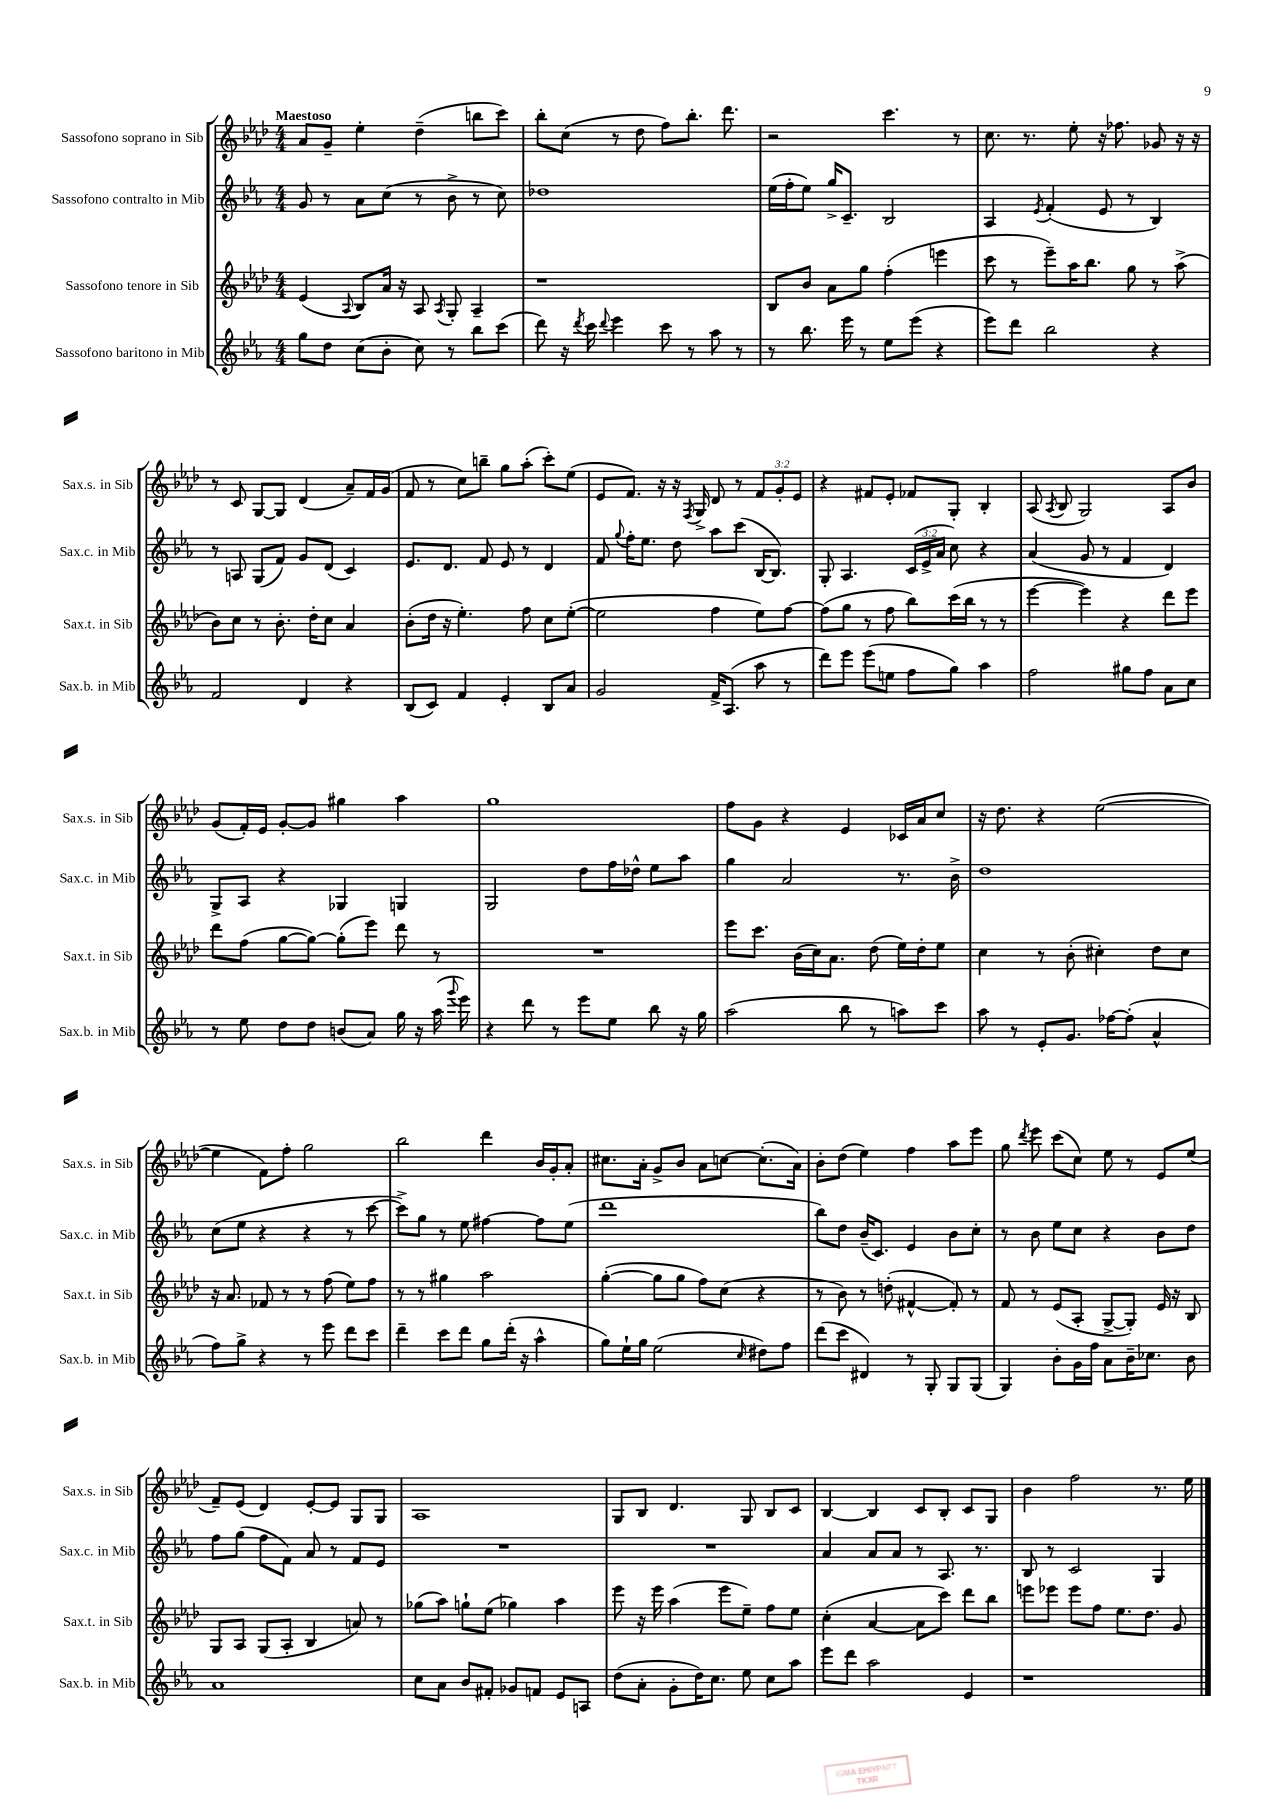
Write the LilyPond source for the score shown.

<<
\new StaffGroup <<
\new Staff = "s0" \with { instrumentName = "Sassofono soprano in Sib" shortInstrumentName = "Sax.s. in Sib" } {
    \clef treble \key aes \major \numericTimeSignature \time 4/4 \override Staff.TupletNumber.text = #tuplet-number::calc-fraction-text \tempo "Maestoso"
    \autoBeamOff aes'8[ g'8]-- ees''4-. des''4--( b''8[ c'''8]) |
    bes''8[-. c''8]( r8 des''8 f''8[) bes''8.]-. des'''8. |
    r2 c'''4. r8 |
    c''8. r8. ees''8-. r16 fes''8. ges'8 r16 r16 |
    r8 c'8 g8[~ g8] des'4( aes'8[--) f'16 g'16]( |
    f'8 r8 c''8[) b''8]-- g''8[ aes''8]-.( c'''8[-.) ees''8]( |
    ees'8[ f'8.]) r16 r16 \acciaccatura { f8 } g16-> des'8 r8 \tuplet 3/2 { f'8[ g'8-. ees'8] } |
    r4 fis'8[ ees'8]-. fes'8[ g8]-. bes4-. |
    aes8( \acciaccatura { aes8 } bes8 g2) aes8[ bes'8] |
    g'8[( f'16-.) ees'16] g'8[~-. g'8] gis''4 aes''4 |
    g''1 |
    f''8[ g'8] r4 ees'4 ces'16[ aes'16 c''8] |
    r16 des''8. r4 ees''2~( |
    ees''4 f'8[) f''8]-. g''2 |
    bes''2 des'''4 bes'16[ g'16-. aes'8]-. |
    cis''8.[ aes'16]-. g'8[-> bes'8] aes'8[ c''8]~ c''8.[-.( aes'16]) |
    bes'8[-. des''8]( ees''4) f''4 aes''8[ ees'''8] |
    g''8 \acciaccatura { des'''8 } ees'''8 c'''8[( c''8]) ees''8 r8 ees'8[ ees''8]( |
    f'8[--) ees'8]( des'4) ees'8[~-. ees'8] g8[ g8] |
    aes1 |
    g8[ bes8] des'4. g8 bes8[ c'8] |
    bes4~ bes4 c'8[ bes8]-. c'8[ g8] |
    bes'4 f''2 r8. ees''16 \bar "|." |
}
\new Staff = "s1" \with { instrumentName = "Sassofono contralto in Mib" shortInstrumentName = "Sax.c. in Mib" } {
    \clef treble \key ees \major \numericTimeSignature \time 4/4 \override Staff.TupletNumber.text = #tuplet-number::calc-fraction-text
    \autoBeamOff g'8 r8 aes'8[ c''8]( r8 bes'8-> r8 c''8) |
    des''1 |
    ees''16[( f''16-. ees''8]) g''16[-> c'8.]-- bes2 |
    aes4 \acciaccatura { ees'8 } f'4-.( ees'8 r8 bes4) |
    r8 a8 g8[( f'8]) g'8[ d'8]( c'4) |
    ees'8.[ d'8.] f'8 ees'8 r8 d'4 |
    f'8 \appoggiatura { g''8 } f''16[-. ees''8.] d''8 aes''8[ c'''8]( bes16[~ bes8.]) |
    g8-. aes4. \tuplet 3/2 { c'16[( ees'16-> aes'16] } c''8) r4 |
    aes'4( g'8 r8 f'4 d'4) |
    g8[-> aes8] r4 ges4 g4 |
    g2 d''8[ f''16 des''16]-^ ees''8[ aes''8] |
    g''4 aes'2 r8. bes'16-> |
    d''1 |
    c''8[( ees''8] r4 r4 r8 c'''8~ |
    c'''8[->) g''8] r8 ees''8 fis''4~ fis''8[ ees''8]( |
    d'''1 |
    bes''8[) d''8] bes'16[--( c'8.]) ees'4 bes'8[ c''8]-. |
    r8 bes'8 ees''8[ c''8] r4 bes'8[ d''8] |
    f''8[ g''8]( f''8[ f'8]) aes'8 r8 f'8[ ees'8] |
    R1 |
    R1 |
    aes'4 aes'8[ aes'8] r8 aes8. r8. |
    bes8 r8 c'2 g4 \bar "|." |
}
\new Staff = "s2" \with { instrumentName = "Sassofono tenore in Sib" shortInstrumentName = "Sax.t. in Sib" } {
    \clef treble \key aes \major \numericTimeSignature \time 4/4
    \autoBeamOff ees'4( \appoggiatura { aes8 } bes8[) aes'16] r16 aes8 \acciaccatura { aes8 } g8-. aes4-- |
    r1 |
    bes8[ bes'8] aes'8[ g''8] f''4-.( e'''4 |
    c'''8 r8 ees'''8[--) aes''16 bes''8.] g''8 r8 aes''8->( |
    bes'8[) c''8] r8 bes'8.-. des''16[-. c''8] aes'4 |
    bes'8[-.( des''16] r16 ees''4.-.) f''8 c''8[ ees''8]~-.( |
    ees''2 f''4 ees''8[) f''8]~ |
    f''8[( g''8] r8 f''8 bes''8[) c'''16( bes''16] r8 r8 |
    ees'''4~ ees'''4) r4 des'''8[ ees'''8] |
    des'''8[ f''8]( g''8[~ g''8]~) g''8[-.( ees'''8]) des'''8 r8 |
    R1 |
    ees'''8[ c'''8.] bes'16[( c''16) aes'8.] des''8( ees''16[) des''16-. ees''8] |
    c''4 r8 bes'8-.( cis''4-.) des''8[ cis''8] |
    r16 aes'8. fes'8 r8 r8 f''8( ees''8[) f''8] |
    r8 r8 gis''4 aes''2 |
    g''4~-.( g''8[ g''8] f''8[) c''8]( r4 |
    r8 bes'8) r8 d''8-.( fis'4~-^ fis'8-.) r8 |
    f'8 r8 ees'8[( aes8]-. g8[~-> g8]-.) ees'16 r16 bes8 |
    g8[ aes8] g8[( aes8]-. bes4 a'8) r8 |
    ges''8[( aes''8]) g''8[-! ees''8]( ges''4) aes''4 |
    ees'''8 r16 ees'''16 aes''4( ees'''8[ ees''8]--) f''8[ ees''8] |
    c''4-.( aes'4~ aes'8[ c'''8]) des'''8[ bes''8] |
    e'''8[ ees'''8] ees'''8[ f''8] ees''8.[ des''8.] g'8 \bar "|." |
}
\new Staff = "s3" \with { instrumentName = "Sassofono baritono in Mib" shortInstrumentName = "Sax.b. in Mib" } {
    \clef treble \key ees \major \numericTimeSignature \time 4/4
    \autoBeamOff g''8[ d''8] c''8[( bes'8]-. c''8) r8 bes''8[ c'''8]( |
    d'''8) r16 \acciaccatura { d'''8 } c'''16 \appoggiatura { d'''8 } ees'''4 c'''8 r8 aes''8 r8 |
    r8 bes''8. ees'''16 r8 ees''8[ ees'''8]( r4 |
    ees'''8[) d'''8] bes''2 r4 |
    f'2 d'4 r4 |
    bes8[( c'8]) f'4 ees'4-. bes8[ aes'8] |
    g'2 f'16[-> aes8.]( aes''8 r8 |
    d'''8[) ees'''8] ees'''8[( e''8] f''8[ g''8]) aes''4 |
    f''2 gis''8[ f''8] aes'8[ c''8] |
    r8 ees''8 d''8[ d''8] b'8[( aes'8]) g''16 r16 aes''16( \appoggiatura { g'''8 } ees'''16) |
    r4 d'''8 r8 ees'''8[ ees''8] bes''8 r16 g''16 |
    aes''2( bes''8 r8 a''8[) c'''8] |
    aes''8 r8 ees'8[-. g'8.] fes''16[~ fes''8]-.( aes'4-^ |
    f''8[) g''8]-> r4 r8 ees'''8 d'''8[ c'''8] |
    d'''4-- c'''8[ d'''8] g''8[ d'''16]-.( r16 aes''4-^ |
    g''8[) ees''16-! g''16] ees''2( \grace { c''16 } dis''8[) f''8] |
    d'''8[( c'''8] dis'4) r8 g8-. g8[ g8]( |
    g4) bes'8[-. g'16 f''16] aes'8[ bes'16-- ces''8.] bes'8 |
    aes'1 |
    c''8[ aes'8] bes'8[ fis'8]-. ges'8[ f'8] ees'8[ a8] |
    d''8[( aes'8]-. g'8[-. d''16) c''8.] ees''8 c''8[ aes''8] |
    ees'''8[ d'''8] aes''2 ees'4 |
    r1 \bar "|." |
}
>>
>>
\layout { \context { \Score \remove "Bar_number_engraver" } }
